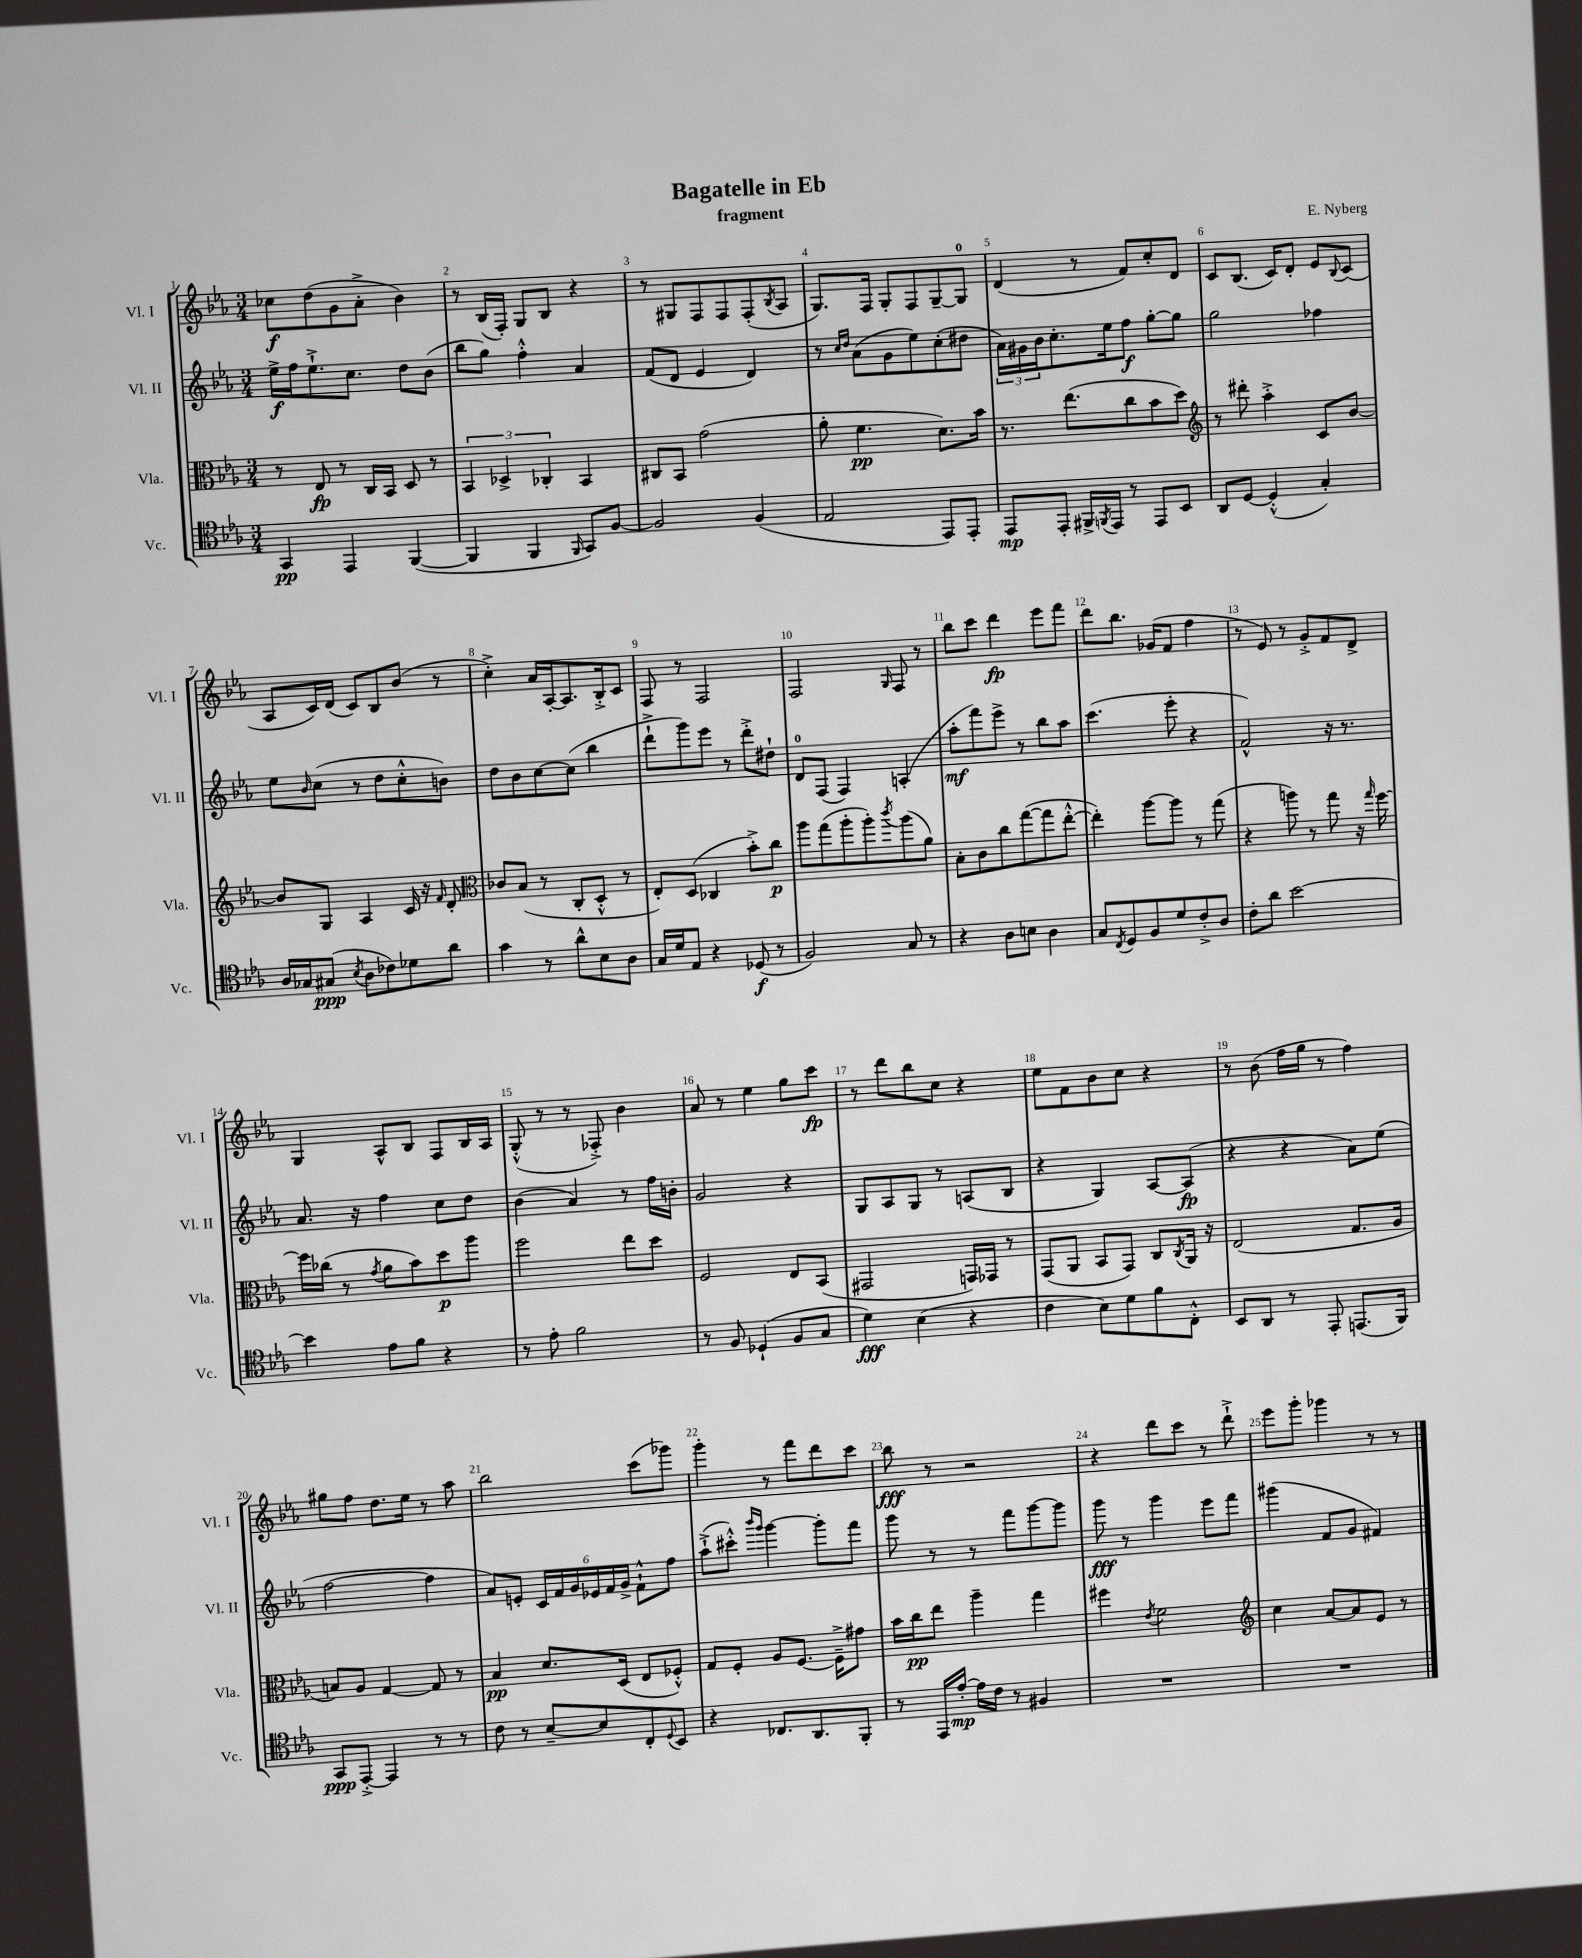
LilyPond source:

\header { title = "Bagatelle in Eb" composer = "E. Nyberg" subtitle = "fragment" }
<<
\new StaffGroup <<
\new Staff = "s0" \with { instrumentName = "Vl. I" shortInstrumentName = "Vl. I" } {
    \clef treble \key ees \major \numericTimeSignature \time 3/4
    ces''8\f d''8( g'8 aes'8-.-> bes'4) |
    r8 bes16( f16-.) g8 bes8 r4 |
    r8 gis8 f8 f8 f8-.( \acciaccatura { bes8 } aes8 |
    g8.) f16 g8-. f8 g8~-- g8-0 |
    d'4( r8 f'8) c''8-. d'8 |
    c'8 bes8.( c'16) d'8-. ees'8 \appoggiatura { bes8 } c'8( |
    aes8 c'16) d'16( c'8) bes8 bes'8( r8 |
    c''4-.->) aes'16 aes16~-. aes8. bes16-.-> c'8 |
    f8 r8 f2 |
    f2 \grace { g16 } f8 r8 |
    bes''8 c'''8 d'''4\fp ees'''8 f'''8 |
    d'''8 bes''8. ges'16( f'8 f''4 |
    r8 ees'8) r8 g'8-.-> f'8 d'8-> |
    g4 aes8-^ bes8 f8 bes16 aes16 |
    g8-.-^( r8 r8 fes8-.->) bes'4 |
    aes'8 r8 ees''4 g''8 c'''8\fp |
    r8 d'''8 bes''8 c''8 r4 |
    ees''8 f'8 bes'8 c''8 r4 |
    r8 bes'8( f''16 g''16 r8 f''4) |
    gis''8 f''8 d''8. ees''16 r8 aes''8 |
    bes''2 c'''8( ges'''8) |
    g'''4-. r8 f'''8 d'''8 c'''8 |
    bes''8\fff r8 r2 |
    r4 d'''8 c'''8 r8 d'''8-!-> |
    ees'''8 g'''8-. ges'''4 r8 r8 \bar "|." |
}
\new Staff = "s1" \with { instrumentName = "Vl. II" shortInstrumentName = "Vl. II" } {
    \clef treble \key ees \major \numericTimeSignature \time 3/4
    ees''16->\f f''16 ees''8.-!-> c''8. d''8 bes'8( |
    bes''8 g''8) f''4-.-^ aes'4 |
    f'8( d'8 ees'4 d'4) |
    r8 \grace { c''16 d''16 } aes'8( g'8 ees''8) c''8-.( dis''8 |
    \tuplet 3/2 { aes'16) gis'16 bes'16 } c''8.-. ees''16 f''8\f g''8~-. g''8 |
    g''2 fes''4 |
    ees''8 \grace { bes'16 } c''8( r8 d''8 c''8-.-^ b'8) |
    d''8 bes'8 c''8~ c''8( bes''4 |
    d'''8-!-> g'''8) ees'''8 r8 d'''8-.-> dis''8-! |
    d'8-0 f8( f4) a4-.( |
    aes''8-.\mf f'''8) ees'''8-> r8 bes''8 aes''8 |
    c'''4.( ees'''8-. r4 |
    f'2-^) r16 r8. |
    aes'8. r16 f''4 c''8 d''8 |
    bes'4( aes'4) r8 f''16 b'16-. |
    g'2 r4 |
    g8 aes8 g8 r8 a8( bes8 |
    r4 g4) aes8~ aes8\fp( |
    r4 r4 aes'8) ees''8( |
    f''2~ f''4 |
    aes'8) e'8-. \tuplet 6/4 { c'16 f'16 g'16 ees'16 f'16 g'16-> } f'8-!-^ f''8 |
    aes''8-!->( cis'''8-.-^) \grace { bes'''16 g'''16 } g'''4~ g'''8-. f'''8 |
    g'''8 r8 r8 f'''8 g'''8~ g'''8 |
    g'''8\fff r8 g'''4 ees'''8 f'''8 |
    gis'''4( f'8 g'8 fis'4) \bar "|." |
}
\new Staff = "s2" \with { instrumentName = "Vla." shortInstrumentName = "Vla." } {
    \clef alto \key ees \major \numericTimeSignature \time 3/4
    r8 ees8\fp r8 c16 bes,16 d8 r8 |
    \tuplet 3/2 { bes,4 des4-> ces4-. } bes,4 |
    cis8 bes,8 g'2( |
    aes'8-. f'4.\pp d'8.) bes'16 |
    r8. ees''8.( c''8 bes'8 d''8) |
    \clef treble r8 dis'''8-. aes''4-.-> c'8 bes'8~ |
    bes'8 g8 aes4 c'16 r16 \grace { f'16 } d'8-. |
    \clef alto ces'8 bes8( r8 c8-. d8-.-^ r8 |
    ees8-.) d8( ces4 bes'8-.->) c''8\p |
    aes''8 g''8( aes''8-. aes''8-.) \acciaccatura { c'''8 } aes''8( aes'8) |
    bes8-. c'8 c''8 g''8~( g''8 ees''8~-.-^ |
    ees''4-.) aes''8~ aes''8 r8 g''8( |
    r4 a''8) r8 g''8 r16 \grace { g''16 } f''16~ |
    f''16 ces''16( r8 \acciaccatura { g'8 } aes'8 bes'8) d''8\p aes''8 |
    f''2 ees''8 d''8 |
    f2 ees8 bes,8( |
    gis,2 g,16) ges,16 r8 |
    g,8( aes,8 bes,8 g,8) c8 \acciaccatura { c8 } aes,16 r16 |
    ees2( g8. aes16 |
    b8) aes8 g4~ g8 r8 |
    bes4\pp d'8. d16( ees8 fes8-.-^) |
    g8 f8-. aes8 f8.~ f16---> gis'8 |
    bes'16 c''16\pp ees''8 aes''4-- g''4 |
    fis''4 \acciaccatura { ees'8 } f'2 |
    \clef treble c''4 aes'8~ aes'8 ees'8 r8 \bar "|." |
}
\new Staff = "s3" \with { instrumentName = "Vc." shortInstrumentName = "Vc." } {
    \clef tenor \key ees \major \numericTimeSignature \time 3/4
    g,4\pp ees,4 f,4~( |
    f,4 f,4 \grace { f,16 } g,8) f8~ |
    f2 f4( |
    ees2 ees,8) ees,8-. |
    ees,8\mp ees,8-. fis,16-> \acciaccatura { f,8 } ees,16 r8 ees,8 bes,8 |
    aes,8 d8~ d4-.-^( g4-.) |
    aes16 ges16 gis8\ppp( \acciaccatura { bes8 } aes8 ces'8) des'8 aes'8 |
    g'4 r8 aes'8-^ bes8 aes8 |
    g16 d'16 ees8 r4 des8\f( r8 |
    f2) g8 r8 |
    r4 aes8 b8 aes4 |
    g8 \acciaccatura { c8 } d8 f8 d'8 c'8-.-> aes8 |
    c'8-. aes'8 bes'2~ |
    bes'4 ees'8 f'8 r4 |
    r8 ees'8-. f'2 |
    r8 f8 des4-!( f8 g8 |
    d'4\fff) bes4( r4 |
    c'4 bes8) d'8 f'8 c8-.-^ |
    bes,8 aes,8 r8 ees,8-. e,8.( f,16) |
    g,8\ppp ees,8~-.-> ees,4 r8 r8 |
    c'8 r8 bes8~-- bes8 c8-. \appoggiatura { d8 } bes,8 |
    r4 ces8. aes,8. f,8-. |
    r8 ees,16 ees'16~-.\mp ees'16 c'16 r8 fis4 |
    R2. |
    R2. \bar "|." |
}
>>
>>
\layout { \context { \Score \override BarNumber.break-visibility = ##(#f #t #t) barNumberVisibility = #all-bar-numbers-visible } }
